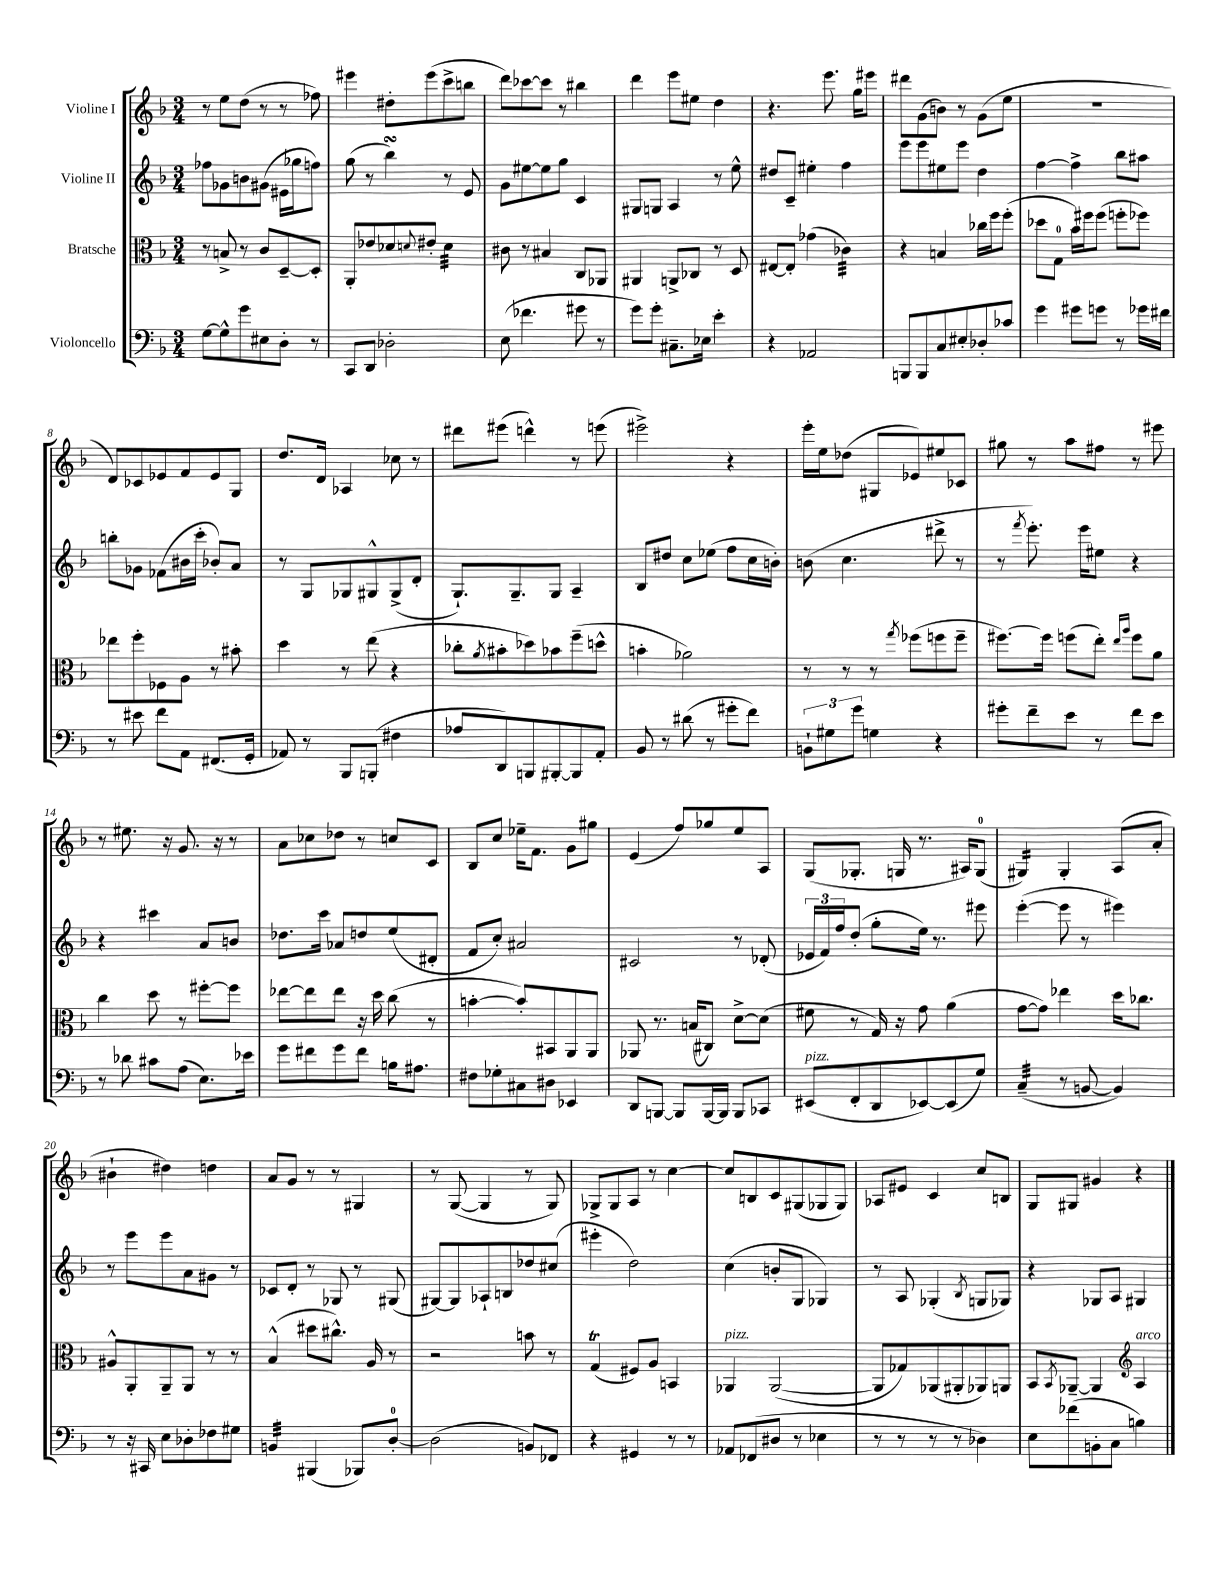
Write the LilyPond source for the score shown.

<<
\new StaffGroup <<
\new Staff = "s0" \with { instrumentName = "Violine I" } {
    \clef treble \key f \major \numericTimeSignature \time 3/4
    r8 e''8 d''8( r8 r8 fes''8) |
    eis'''4 dis''8-. eis'''8( c'''8-> b''8 |
    d'''8) ces'''8~ ces'''8 r8 bis''4 |
    d'''4 e'''8 eis''8 d''4 |
    r4. e'''8. g''16 eis'''8 |
    dis'''8 g'8( b'8) r8 g'8( e''8 |
    R2. |
    d'8) ces'8 ees'8 f'8 ees'8 g8 |
    d''8. d'16 aes4 ces''8 r8 |
    dis'''8 eis'''8( d'''4-^) r8 e'''8( |
    eis'''2->) r4 |
    e'''16-. e''16 des''8( gis8 ees'8) eis''8 ces'8 |
    gis''8 r8 a''8 fis''8 r8 eis'''8 |
    r8 eis''8. r16 g'8. r16 r8 |
    a'8 ces''8 des''8 r8 c''8 c'8 |
    bes8 c''8 ees''16-- f'8. g'8 gis''8 |
    e'4( f''8) ges''8 e''8 a8 |
    g8( ges8.-. g16 r8. ais16) g8-0( |
    gis4:16) gis4-. a8( a'8-. |
    bis'4-! dis''4) d''4 |
    a'8 g'8 r8 r8 gis4 |
    r8 g8~( g4 r8 g8) |
    ges8-> ges8 a8 r8 c''4~ |
    c''8 b8 c'8 gis8( ges8 ges8) |
    aes8 eis'8 c'4 c''8 b8 |
    g8 gis8 gis'4 r4 \bar "|." |
}
\new Staff = "s1" \with { instrumentName = "Violine II" } {
    \clef treble \key f \major \numericTimeSignature \time 3/4
    fes''8 ges'8 b'8 gis'8( eis'16 ges''16 f''8) |
    g''8( r8 bes''4\turn) r8 e'8 |
    g'8 eis''8~ eis''8 g''8 c'4 |
    gis8 g8 a4 r8 e''8-^ |
    dis''8 c'8-- eis''4-. f''4 |
    e'''8 e'''8 eis''8 e'''8 d''4 |
    f''4~ f''4-> bes''8 ais''8 |
    b''8-. ges'8 fes'8( bis'16 c'''16-. bes'8-.) a'8 |
    r8 g8 ges8 gis8-^ gis8->( d'8-. |
    g8.-!) g8.-- g8 a4-- |
    bes8 dis''8 c''8 ees''8( f''8 c''16 b'16-.) |
    b'8( c''4. dis'''8-> r8 |
    r8 \acciaccatura { f'''8 } e'''8.-.) e'''16 eis''8 r4 |
    r4 cis'''4 a'8 b'8 |
    des''8. c'''16 aes'8 d''8 e''8( dis'8-. |
    f'8 c''8-.) ais'2 |
    cis'2 r8 des'8-.( |
    \tuplet 3/2 { ees'16 f'16) f''16 } d''8-.( g''8-. e''16) r8. eis'''8 |
    e'''4~-.( e'''8 r8 eis'''4) |
    r8 e'''8 e'''8 a'8 gis'8 r8 |
    ces'8 d'8-. r8 ges8 r8 gis8( |
    gis8~) gis8 aes8-! b8 des''8 cis''8( |
    eis'''4-. d''2) |
    c''4( b'8-. g8 ges4) |
    r8 a8 ges4-.( \acciaccatura { bes8 } g8 ges8) |
    r4 ges8 a8 gis4 \bar "|." |
}
\new Staff = "s2" \with { instrumentName = "Bratsche" } {
    \clef alto \key f \major \numericTimeSignature \time 3/4
    r8 b8-> r8 c'8 d8~-- d8-. |
    a,8-. ees'8 des'8 \appoggiatura { d'8 } eis'8-. d'4:32 |
    cis'8 r8 bis4 c8 aes,8 |
    ais,4 a,8-> ces8 r8 d8 |
    eis8~ eis8-. ges'4( ces'4:32) |
    r4 b4 ces''16 f''16 f''8-.( |
    des''8 g8-0 bes'16) fis''16 fis''8( f''8-. fes''8) |
    ees''8 f''8-. fes8 a8 r8 bis'8-. |
    d''4 r8 e''8( r4 |
    ces''8-. \acciaccatura { a'8 } bis'8-. des''8) bes'8 f''8--( d''8-^ |
    b'4-. aes'2) |
    r8 r8 r8 \acciaccatura { g''8 } fes''8( f''8 f''8-- |
    fis''8.~) fis''16 f''8( e''8-.) \grace { e''16 a''16 } f''8 a'8 |
    c''4 d''8 r8 fis''8~-. fis''8 |
    ees''8~ ees''8 ees''8 r16 d''16 c''8( r8 |
    b'4~-. b'8-.) bis,8 a,8 a,8 |
    aes,8 r8. b16( cis8) d'8~-> d'8( |
    fis'8 r8 g16) r16 g'8 a'4( |
    g'8~ g'8) ees''4 d''16 ces''8. |
    ais8-^ a,8-. a,8-- a,8 r8 r8 |
    bes4-^( dis''8 cis''8.-^) a16 r8 |
    r2 b'8 r8 |
    g4\trill( fis8) a8 b,4 |
    aes,4^\markup { \italic "pizz." } aes,2~( |
    aes,8 ges8) aes,8( ais,8-. aes,8) a,8 |
    bes,8 \acciaccatura { bes,8 } aes,8~-- aes,4 \clef treble a4^\markup { \italic "arco" } \bar "|." |
}
\new Staff = "s3" \with { instrumentName = "Violoncello" } {
    \clef bass \key f \major \numericTimeSignature \time 3/4
    g8~ g8-^ g'8 eis8 d8-. r8 |
    c,8 d,8 des2-. |
    e8( fes'4. gis'8 r8 |
    g'8) g'8-. cis8.-- ees16 e'4-. |
    r4 aes,2 |
    b,,8 b,,8 c8 eis8-. des8-. ces'8 |
    g'4 gis'8 g'8 r8 ges'16 fis'16 |
    r8 eis'8 f'8 a,8 fis,8.( g,16-. |
    aes,8) r8 bes,,8 b,,8-.( fis4 |
    aes8 d,8) b,,8 bis,,8~-. bis,,8 a,8-. |
    bes,8 r8 dis'8( r8 gis'8-. f'8) |
    \tuplet 3/2 { b,8-! gis8 g'8 } g4 r4 |
    gis'8-. f'8-- e'8 r8 f'8 e'8 |
    r8 des'8 cis'8 a8( e8.) ees'16 |
    g'8 fis'8 g'8 fis'8 b16 ais8. |
    fis8 ges8-. cis8 dis8 ees,4 |
    d,8 b,,8~ b,,8 b,,16~ b,,16 b,,8 ces,8 |
    eis,8^\markup { \italic "pizz." }( f,8-. d,8 ees,8~) ees,8( g8) |
    c4:32--( r8 b,8~ b,4) |
    r8 r16 cis,16 e8 des8-. fes8 gis8 |
    b,4:32 bis,,4( bes,,8) d8-0~-. |
    d2( b,8) fes,8 |
    r4 gis,4 r8 r8 |
    aes,8 fes,8( dis8 r8 ees4 |
    r8 r8 r8 r8 des4) |
    e8 fes'8( b,8-. c8 b4) \bar "|." |
}
>>
>>
